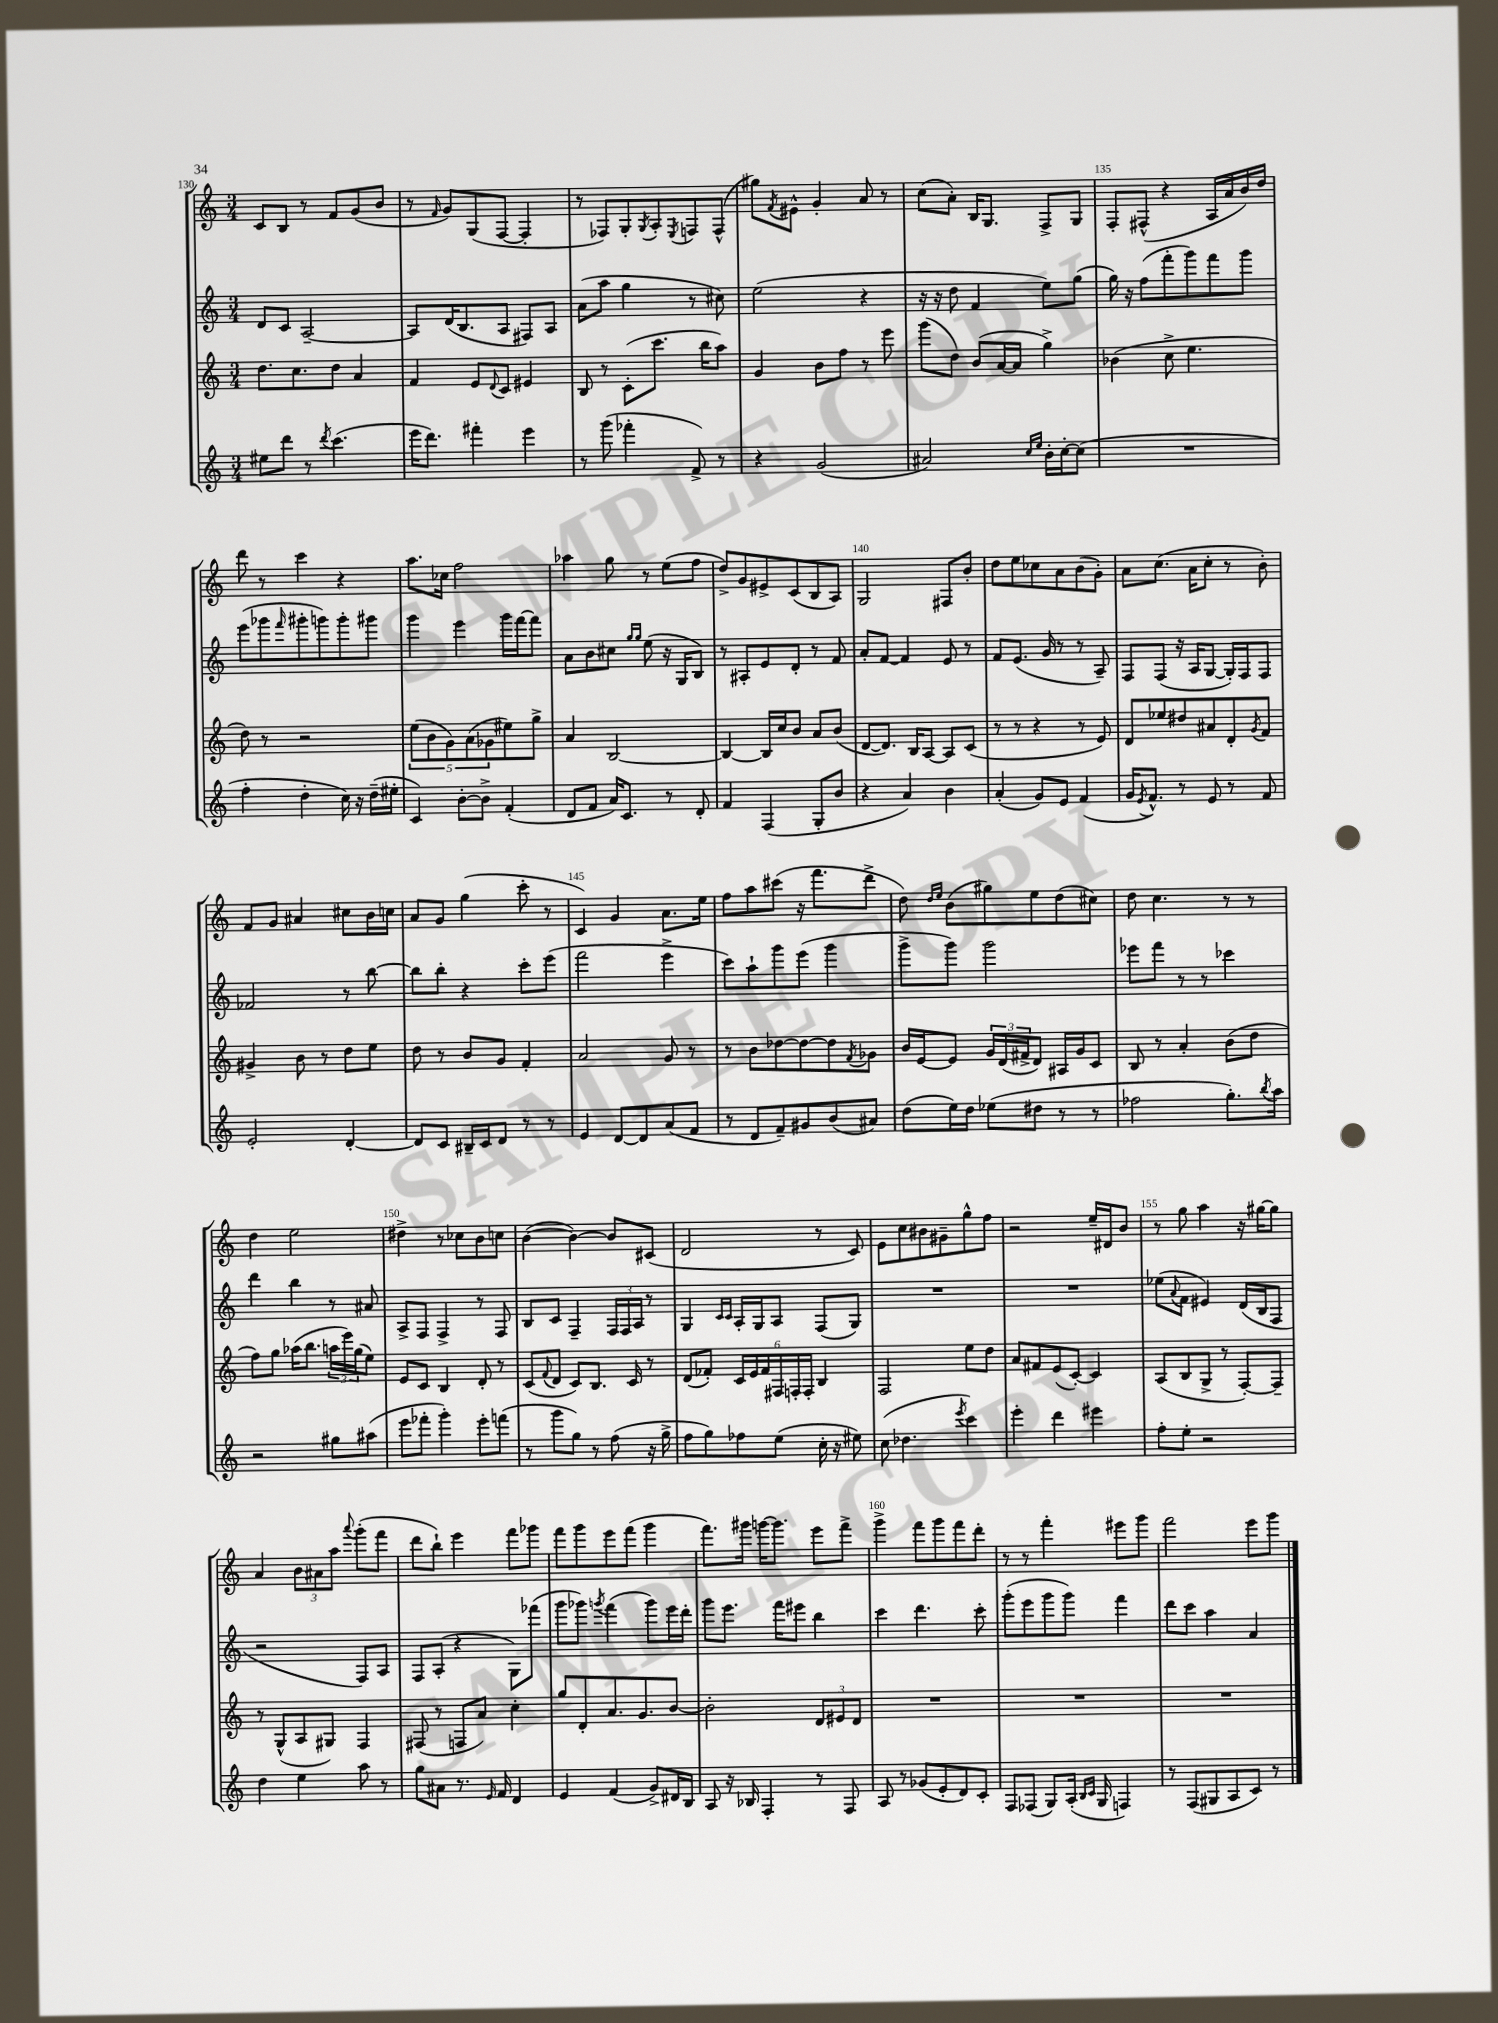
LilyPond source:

<<
\new StaffGroup <<
\new Staff = "s0" {
    \clef treble \key c \major \numericTimeSignature \time 3/4
    c'8 b8 r8 f'8 g'8( b'8 |
    r8 \grace { f'16 } g'8) g8( f8~ f4-. |
    r8 fes8) g8-. \acciaccatura { g8 } a8-. \acciaccatura { e8 } f8 f8-^( |
    gis''8) \acciaccatura { f'8 } eis'8-^ g'4-. a'8 r8 |
    c''8( a'8-.) b16 g8. f8-> g8 |
    f8-. fis8-^( r4 a16 a'16 b'16) d''16 |
    d'''8 r8 c'''4 r4 |
    a''8. ces''16 f''2 |
    aes''4 g''8 r8 e''8( f''8 |
    d''8->) g'8 eis'8-> c'8( b8 a8) |
    g2 fis8 b'8-. |
    d''8 e''8 ces''8 a'8 b'8( g'8-.) |
    a'8 c''8.( a'16 c''8-. r8 b'8-.) |
    f'8 g'8 ais'4 cis''8 b'16 c''16 |
    a'8 g'8 g''4( c'''8-. r8 |
    c'4) g'4 a'8. e''16 |
    f''8 a''8 cis'''8( r16 f'''8. d'''8-> |
    d''8) \grace { d''16 e''16 } b'8( gis''8) e''8 d''8( cis''8) |
    d''8 c''4. r8 r8 |
    d''4 e''2 |
    dis''4-> r8 ces''8 b'8 c''8 |
    b'4~( b'4~) b'8 cis'8( |
    d'2 r8 c'8) |
    e'8 c''8 bis'8 gis'8-- g''8-^ f''8 |
    r2 e''16-- dis'16 b'8 |
    r8 g''8 a''4 r16 gis''16~ gis''8 |
    a'4 \tuplet 3/2 { b'8 ais'8 a''8 } \appoggiatura { a'''8 } g'''8-.( f'''8 |
    d'''8 b''8-!) e'''4 f'''8 ges'''8 |
    f'''8 g'''8 e'''8 f'''8( g'''4 |
    f'''8.) gis'''16 g'''16~ g'''8. e'''8 f'''8-> |
    g'''4-> f'''8 g'''8 f'''8 d'''8-. |
    r8 r8 f'''4-. eis'''8 g'''8 |
    f'''2 e'''8 g'''8 \bar "|." |
}
\new Staff = "s1" {
    \clef treble \key c \major \numericTimeSignature \time 3/4
    d'8 c'8 a2~-- |
    a8 d'16( b8. a8 fis8) a8 |
    a'8( a''8 g''4 r8 cis''8) |
    e''2( r4 |
    r16 r16 d''8 f'4 e''8) g''8( |
    g''16) r16 f''8( f'''8-. g'''8) f'''8 g'''8 |
    e'''8( ges'''8 \grace { f'''16 } gis'''8-. g'''8) g'''8-. gis'''8 |
    g'''4 e'''4 g'''16 f'''16~ f'''8 |
    a'8 b'8 cis''8 \grace { g''16 g''16 } e''8( r16 g16 b8) |
    r8 ais8-. e'8 d'8-. r8 f'8 |
    a'8-. f'8~ f'4 e'8 r8 |
    f'8 e'8.( g'16 r8 r8 a8--) |
    f8 f8( r16 a16 g8~ g16-.) f16 f8 |
    fes'2 r8 b''8~ |
    b''8 b''8-. r4 c'''8-. e'''8( |
    f'''2 e'''4-> |
    c'''8) a''8-! g'''8 e'''8( g'''4 |
    g'''8-> g'''8) g'''2 |
    ees'''8 f'''8 r8 r8 ces'''4 |
    d'''4 b''4 r8 ais'8 |
    a8-> f8 f4-> r8 f8 |
    b8 c'8 f4-- \tuplet 3/2 { f16 f16 a16 } r8 |
    g4 \grace { c'16 c'16 } a16-. g16 a8 f8( g8) |
    R2. |
    R2. |
    ees''8( \appoggiatura { a'8 } f'8 eis'4) d'16( b16 f8 |
    r2 f8) a8 |
    f8 a8-.( r4 g8) fes'''8( |
    g'''8 ges'''8) \acciaccatura { g'''8 } f'''4( g'''8) e'''16 d'''16-. |
    g'''8 e'''8. f'''16 eis'''8 b''4 |
    c'''4 d'''4. c'''8-. |
    g'''8-.( e'''8 g'''8 g'''8) f'''4 |
    d'''8 c'''8 a''4 a'4 \bar "|." |
}
\new Staff = "s2" {
    \clef treble \key c \major \numericTimeSignature \time 3/4
    d''8. c''8. d''8 a'4 |
    f'4 e'8 \appoggiatura { d'8 } c'8 eis'4 |
    b8 r8 c'8-.( c'''8. b''16 a''8) |
    g'4 b'8 f''8 r8 e'''8 |
    g'''8( d''8) b'8( a'16~ a'16 g''4->) |
    bes'4( c''8-> e''4. |
    d''8) r8 r2 |
    \tuplet 5/4 { e''8( b'8 g'8) a'8( ges'8 } eis''8) g''8-> |
    a'4 b2~ |
    b4~ b16 c''16 b'8 a'8 b'8( |
    d'8~ d'8.) b16 a8~ a8 c'8( |
    r8 r8 r4 r8 e'8) |
    d'8 ees''8 dis''8 ais'8 d'8-. \acciaccatura { g'8 } f'8 |
    gis'4-> b'8 r8 d''8 e''8 |
    d''8 r8 b'8 g'8 f'4-. |
    a'2 g'8 r8 |
    r8 b'8 des''8~ des''8~ des''8 \acciaccatura { f'8 } ges'8 |
    b'16 e'16~ e'8 \tuplet 3/2 { g'16 d'16( fis'16-> } d'8) ais16 g'16 c'8 |
    b8 r8 a'4-. b'8( d''8 |
    f''8) g''8 aes''16( b''8. \tuplet 3/2 { a''16 e'''16) g''16( } e''8) |
    e'8 c'8 b4 d'8-. r8 |
    c'8( \appoggiatura { f'8 } d'8 c'8) b8. c'16 r8 |
    d'8( fes'8-.) \tuplet 6/4 { c'16 e'16 fes'16 fis16 f16-. f16-. } b4 |
    f2 e''8 d''8 |
    a'8 fis'8 e'8( c'8~-.) c'4 |
    a8( b8 g8-> r8 f8~-.) f8-- |
    r8 g8-^( a8 gis8) f4 |
    fis8( r8 f8 a'8) c''4-. |
    g''8 d'8-. a'8. g'8. b'8~ |
    b'2-. \tuplet 3/2 { d'8 eis'8 d'8 } |
    R2. |
    R2. |
    R2. \bar "|." |
}
\new Staff = "s3" {
    \clef treble \key c \major \numericTimeSignature \time 3/4
    eis''8 d'''8 r8 \acciaccatura { d'''8 } c'''4.( |
    e'''16 d'''8.) fis'''4-. e'''4 |
    r8 g'''8( fes'''4-. f'8->) r8 |
    r4 g'2( |
    ais'2) \grace { c''16 e''16 } b'16-. c''16~-. c''8( |
    R2. |
    f''4-. d''4-. c''16) r16 d''16--( eis''16-. |
    c'4) b'8~-. b'8-> f'4-.( |
    d'8 f'8 a'16) c'8. r8 d'8-. |
    f'4 f4( g8-. b'8 |
    r4 a'4) b'4 |
    a'4-.( g'8) e'8 f'4( |
    g'16 \acciaccatura { e'8 } f'8.-^) r8 e'8 r8 f'8 |
    e'2-. d'4~-. |
    d'8 c'8 bis16-- c'16 d'8 r8 r8 |
    e'4 d'8~ d'8 a'8( f'8 |
    r8 d'8 f'8--) gis'8 b'8( ais'8) |
    d''8( e''16) d''16 ees''8( dis''8 r8 r8 |
    fes''2 g''8.-.) \acciaccatura { b''8 } a''16 |
    r2 gis''8 ais''8( |
    e'''8 fes'''8-. g'''4-.) e'''8-. f'''8( |
    r8 g'''8 g''8) r8 f''8( r16 g''16-> |
    f''8 g''8) fes''8 e''8( c''16-. r16 eis''8) |
    c''8( des''4. \acciaccatura { e'''8 } c'''4) |
    e'''4-. d'''4 eis'''4 |
    f''8-. e''8-. r2 |
    d''4 e''4 a''8 r8 |
    g''8 ais'8 r8. \grace { e'16 } f'16 d'4 |
    e'4 f'4( g'8->) dis'16 b16 |
    a8 r16 bes16 f4-. r8 f8 |
    a8 r8 ges'8( e'8-. d'8) c'8-. |
    f8 fes8( g8) a16-.( \grace { b16 c'16 } g16 f4) |
    r8 f8( gis8 a8 c'8) r8 \bar "|." |
}
>>
>>
\layout { \context { \Score currentBarNumber = #130 \override BarNumber.break-visibility = ##(#f #t #t) barNumberVisibility = #(every-nth-bar-number-visible 5) } }
